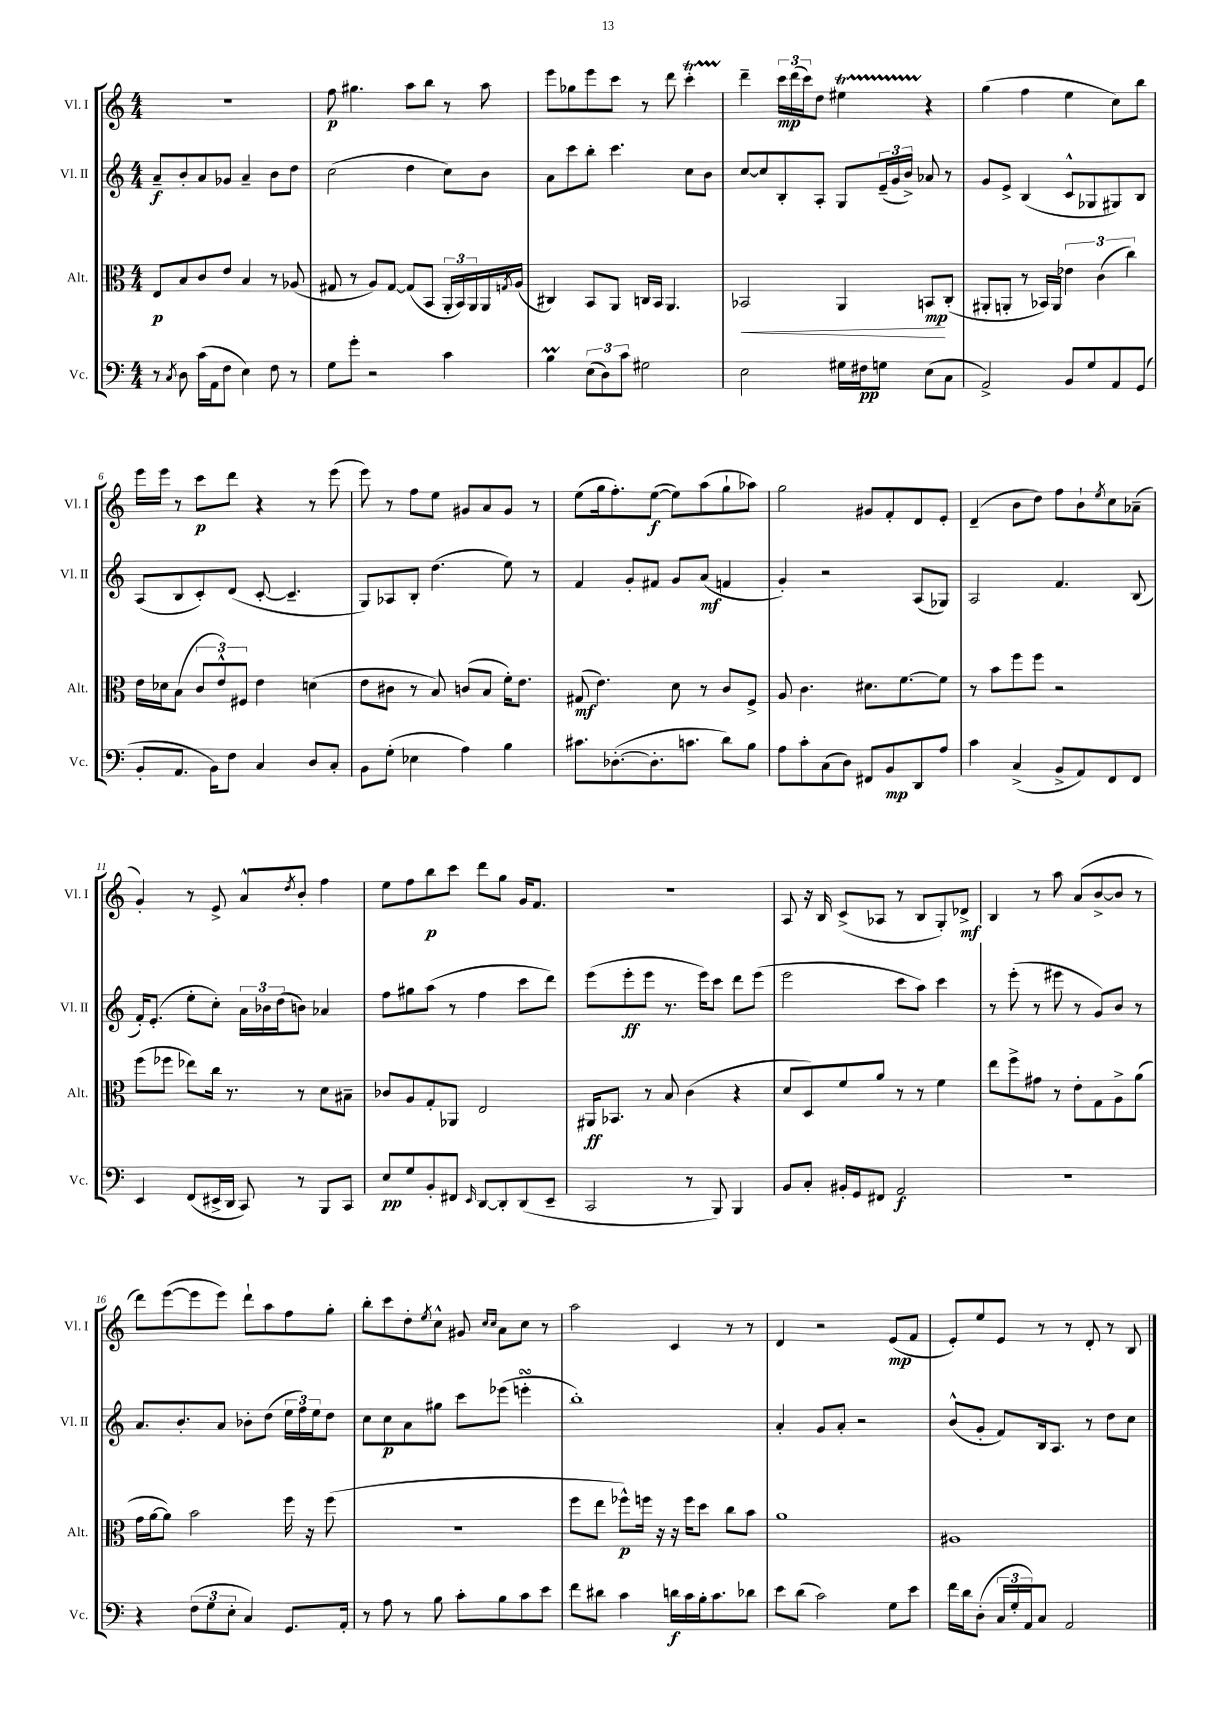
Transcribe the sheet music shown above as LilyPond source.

<<
\new StaffGroup <<
\new Staff = "s0" \with { instrumentName = "Vl. I" shortInstrumentName = "Vl. I" } {
    \clef treble \key c \major \numericTimeSignature \time 4/4
    R1 |
    f''8\p gis''4. a''8 b''8 r8 a''8 |
    e'''8 ges''8 e'''8 c'''8 r8 d'''8 c'''4-.\startTrillSpan |
    d'''4--\stopTrillSpan \tuplet 3/2 { c'''16\mp d'''16( c'''16) } d''8 eis''4\startTrillSpan r4\stopTrillSpan |
    g''4( f''4 e''4 c''8) b''8 |
    e'''16 e'''16 r8 c'''8\p d'''8 r4 r8 e'''8( |
    e'''8) r8 f''8 e''8 gis'8 a'8 gis'8 r8 |
    e''8( g''16 f''8.-.) e''8~\f( e''8) a''8( g''8-! aes''8) |
    g''2 gis'8 f'8-. d'8 e'8-. |
    d'4--( b'8 d''8) f''8 b'8-! \acciaccatura { e''8 } c''8 aes'8--( |
    g'4-.) r8 e'8-> a'8-^ \acciaccatura { d''8 } b'8-. f''4 |
    e''8 f''8 b''8\p c'''8 d'''8 g''8 g'16 f'8. |
    R1 |
    a8 r16 b16 c'8->( aes8 r8 b8 g8-.) des'8->\mf |
    b4 r8 a''8 a'8( b'8~-> b'8 r8 |
    d'''8) e'''8~( e'''8 e'''8) d'''8-! a''8 f''8 g''8-. |
    b''8-. c'''8 d''8-. \acciaccatura { e''8 } c''8-^ gis'8 \grace { c''16 c''16 } a'8 c''8 r8 |
    a''2 c'4 r8 r8 |
    d'4 r2 e'8\mp( f'8 |
    e'8-.) e''8 e'8 r8 r8 d'8-. r8 b8 \bar "|." |
}
\new Staff = "s1" \with { instrumentName = "Vl. II" shortInstrumentName = "Vl. II" } {
    \clef treble \key c \major \numericTimeSignature \time 4/4
    a'8--\f b'8-. a'8 ges'8 a'4-- b'8 d''8 |
    c''2( d''4 c''8) b'8 |
    a'8 c'''8 b''8-. c'''4. c''8 b'8 |
    c''8~ c''8 b8-. a8-. g8 \tuplet 3/2 { e'16--( g'16 b'16->) } aes'8 r8 |
    g'8 e'8-> b4( c'8-^ ges8 gis8) b8 |
    a8( b8 c'8-.) d'8( c'8~-. c'4.-- |
    g8) aes8 b8-. d''4.( e''8) r8 |
    f'4 g'8-. fis'8 g'8 a'8\mf( f'4 |
    g'4-.) r2 a8( ges8) |
    a2 f'4. b8( |
    f'16-.) e'8.-.( e''8-. c''8-.) \tuplet 3/2 { a'16 bes'16 d''16( } b'8) aes'4 |
    f''8 gis''8 a''8( r8 f''4 c'''8 d'''8) |
    e'''8( e'''8-.\ff e'''8 r8. e'''16) c'''8 d'''8 e'''8( |
    e'''2 c'''8 a''8) c'''4 |
    r8 e'''8-.( r8 eis'''8 r8 g'8) b'8 r8 |
    a'8. b'8.-. a'8 bes'8-. d''8( \tuplet 3/2 { e''16 f''16) e''16 } d''8 |
    c''8 c''8\p a'8 gis''8 c'''8 ees'''8( e'''4-.\turn |
    b''1-.) |
    a'4-. g'8 a'8-. r2 |
    b'8-^( g'8-. f'8) b16 a8. r8 d''8 c''8 \bar "|." |
}
\new Staff = "s2" \with { instrumentName = "Alt." shortInstrumentName = "Alt." } {
    \clef alto \key c \major \numericTimeSignature \time 4/4
    e8\p b8 c'8 e'8 b4 r8 aes8( |
    gis8 r8 a8) gis8~ gis8( b,8 \tuplet 3/2 { a,16-. b,16) a,16 } a,16 \acciaccatura { g8 } a16( |
    cis4) b,8 a,8 c16 b,16 a,4. |
    bes,2\< a,4 b,8\mp\! c8-.( |
    ais,8-. a,8-. r8 bes,16) a,16 \tuplet 3/2 { ees'4 c'4( c''4) } |
    e'16 des'16 b8( \tuplet 3/2 { c'8 e'8-^) fis8 } e'4 d'4( |
    e'8 cis'8 r8 b8) c'8( b8 f'16-.) e'8. |
    gis8\mf( e'4.) d'8 r8 c'8 f8-> |
    a8 c'4. dis'8. f'8.~ f'8 |
    r8 b'8 f''8 f''8 r2 |
    f''8( fes''8 ees''8) c''16 r8. r8 d'8 bis8-- |
    ces'8 a8 g8-. aes,8 e2 |
    ais,16\ff bes,8. r8 b8 c'4( r4 |
    d'8 d8) f'8 a'8 r8 r8 f'4 |
    e''8 f''8-> gis'8 r8 e'8-. g8 a8-> a'8( |
    g'16 a'16~ a'8) b'2 f''16 r16 f''8( |
    R1 |
    f''8 e''8 fes''8-^\p) f''16 r16 r16 f''16 d''8 c''8 b'8 |
    a'1 |
    ais1 \bar "|." |
}
\new Staff = "s3" \with { instrumentName = "Vc." shortInstrumentName = "Vc." } {
    \clef bass \key c \major \numericTimeSignature \time 4/4
    r8 \acciaccatura { c8 } d8 c'16( a,16 f8 e4) f8 r8 |
    g8 g'8-. r2 c'4 |
    b4\prall \tuplet 3/2 { e8( d8) c'8 } gis2 |
    e2 gis16 fis16\pp g8 e8( c8 |
    a,2->) b,8 g8 a,8 g,8( |
    b,8-. a,8. b,16) f8 c4 d8 c8-. |
    b,8 g8-.( ees4 a4) b4 |
    cis'8. des8.~-.( des8.-. c'8. d'8) b8 |
    a8 c'8-. c8( d8) fis,8 b,8\mp d,8 a8 |
    c'4 c4->( b,8-> a,8) f,8 f,8 |
    e,4 f,8( eis,16-> d,16 c,8) r8 b,,8 c,8 |
    e8\pp g8 b,8-. fis,8 \grace { e,16 } d,8~ d,8-. d,8( e,8-- |
    c,2 r8 b,,8) b,,4 |
    b,8 c8-. bis,16-. g,16 fis,8 a,2\f |
    r1 |
    r4 \tuplet 3/2 { f8( g8 e8-. } c4) g,8. a,16-. |
    r8 a8 r8 b8 c'8-. b8 c'8 e'8 |
    f'8 dis'8 c'4 d'16\f c'16 b16-. c'8. des'8 |
    e'8 d'8( c'2) g8 e'8 |
    f'16 d'16 d8-.( \tuplet 3/2 { c16 g16-. a,16) } c8 a,2 \bar "|." |
}
>>
>>
